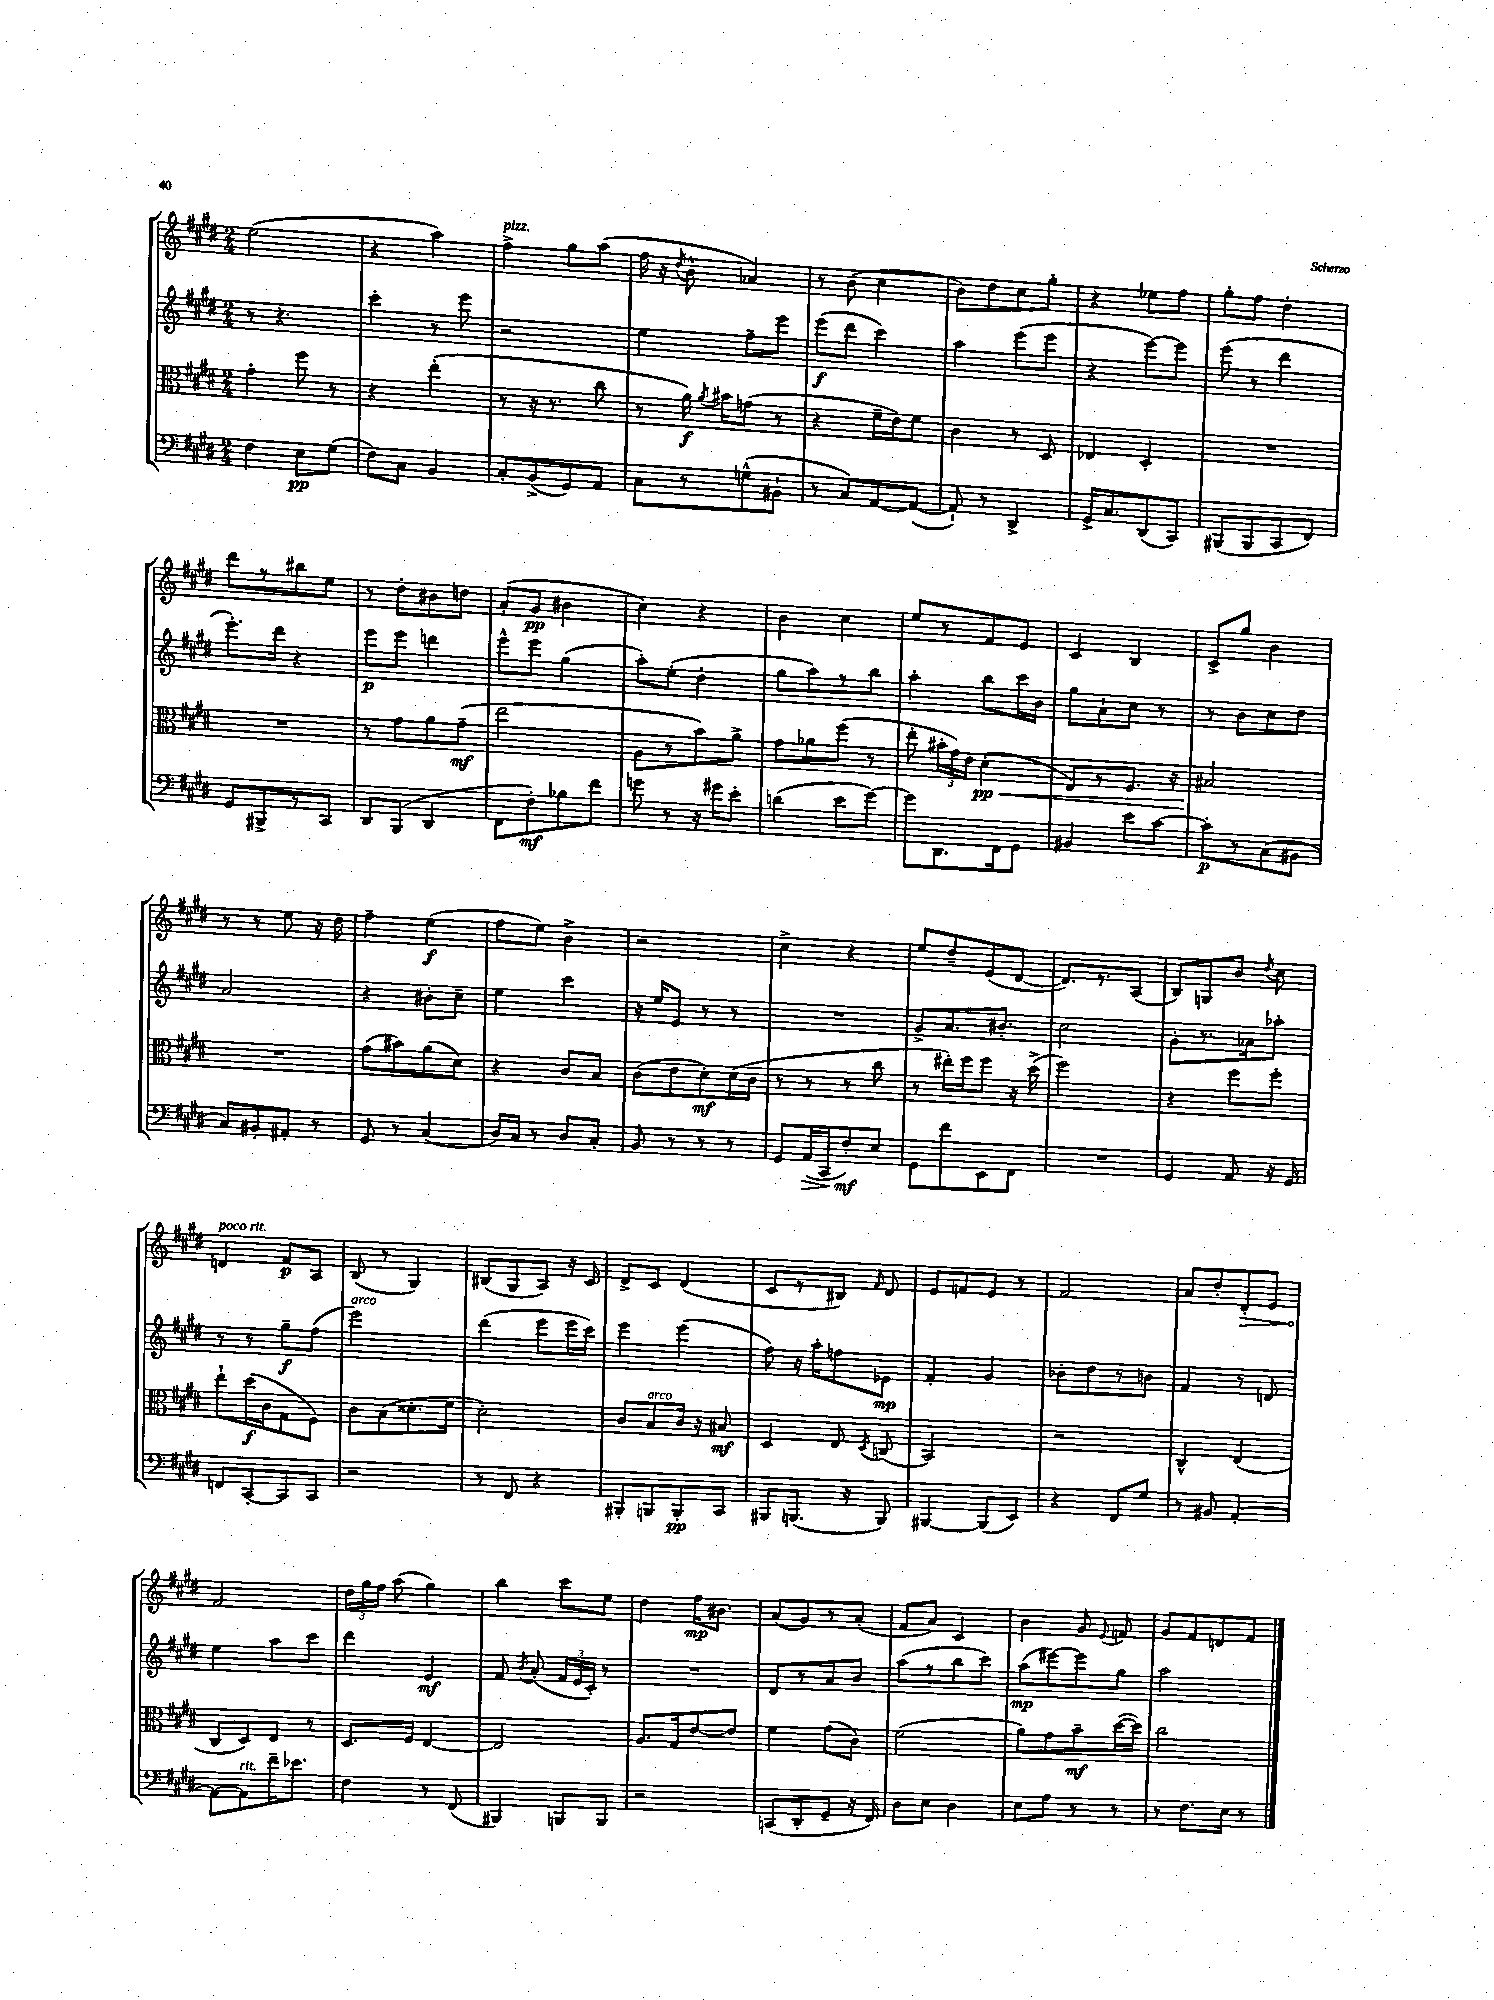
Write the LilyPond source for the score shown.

<<
\new StaffGroup <<
\new Staff = "s0" {
    \clef treble \key e \major \numericTimeSignature \time 2/4
    \autoBeamOff e''2( |
    r4 a''4) |
    fis''4->^\markup { \italic "pizz." } gis''8[ a''8]( |
    fis''16 r16 \acciaccatura { dis''8 } b'8-^ aes'4) |
    r8 b'8( cis''4 |
    b'8[) dis''8 cis''8 gis''8]-. |
    r4 ees''8[ fis''8] |
    gis''8[-. fis''8] dis''4-. |
    dis'''8[ r8 bis''8 e''8] |
    r8 dis''8[-. bis'8 d''8] |
    a'8[-.( gis'8]\pp bis'4 |
    cis''4) r4 |
    b'4 cis''4 |
    e''8[ r8 fis'8 e'8] |
    cis'4 b4 |
    cis'8[-> gis''8] b'4 |
    r8 r8 e''8 r16 dis''16 |
    fis''4-- e''4\f( |
    fis''8[ e''8]) b'4-> |
    r2 |
    cis''4-> r4 |
    e''8[ dis''8-- e'8( dis'8]~ |
    dis'8.[) r8. a8]( |
    b8[) g8 b'8] \acciaccatura { dis''8 } cis''8 |
    d'4^\markup { \italic "poco rit." } fis'8[\p a8] |
    b8( r8 gis4) |
    bis8[( gis8 a8]) r16 cis'16 |
    dis'8[-> cis'8] dis'4( |
    cis'8[ r8 bis8]) \grace { fis'16 } dis'8 |
    e'8[ f'8 e'8] r8 |
    fis'2 |
    a'8[ dis''8-. \once \override Hairpin.circled-tip = ##t dis'8-.\> e'8] |
    fis'2\! |
    \tuplet 3/2 { dis''16[ gis''16 fis''16] } a''8( gis''4) |
    b''4 cis'''8[ e''8] |
    dis''4 fis''16[\mp bis'8.] |
    a'8[( gis'8) r8 a'8]-.( |
    fis'8[ a'8]) cis'4 |
    b'4 gis'8 \appoggiatura { e'8 } f'8 |
    gis'8[ fis'8 d'8 fis'8] \bar "|." |
}
\new Staff = "s1" {
    \clef treble \key e \major \numericTimeSignature \time 2/4
    \autoBeamOff r8 r4. |
    cis'''4-. r8 e'''8 |
    r2 |
    e''4 fis''8[-- e'''8] |
    e'''8[\f( dis'''8] cis'''4) |
    a''4 e'''8[( e'''8] |
    r4 e'''8[~) e'''8] |
    e'''8( r8 dis'''4 |
    e'''8.[-.) dis'''16] r4 |
    e'''8[\p e'''8] d'''4 |
    e'''8[-^ e'''8] gis''4( |
    a''8[-.) e''8]-.( dis''4-. |
    gis''8[ a''8) r8 b''8] |
    a''4-. b''8[ cis'''16 b'16] |
    gis''8[ a'8-! cis''8] r8 |
    r8 b'8[ cis''8 dis''8] |
    a'2 |
    r4 bis'8[-. cis''8]-- |
    e''4 cis'''4 |
    r16 e''16[ e'8] r8 r8 |
    R2 |
    gis'8[-> a'8. bis'8.]-. |
    cis''2 |
    gis'8[-. r8. aes'16 aes''8]-. |
    r8 r8 gis''8[--\f fis''8]( |
    e'''2^\markup { \italic "arco" }) |
    dis'''4( e'''8[ e'''16 cis'''16]) |
    e'''4 e'''4( |
    fis''8) r16 a''16[-. f''8 ees'8]\mp |
    fis'4-. gis'4 |
    bes'8[-. dis''8 r8 b'8] |
    fis'4 r8 d'8 |
    e''4 a''8[ cis'''8] |
    dis'''4 e'4\mf |
    fis'8 \acciaccatura { b'8 } a'8-.( \tuplet 3/2 { fis'16[ e'16 cis'16]-.) } r8 |
    R2 |
    dis'8[ r8 a'8 b'8] |
    a''8[( r8 b''8 cis'''8]) |
    a''8[\mp( eis'''8~) eis'''8 gis''8] |
    a''2 \bar "|." |
}
\new Staff = "s2" {
    \clef alto \key e \major \numericTimeSignature \time 2/4
    \autoBeamOff gis'4-. fis''8 r8 |
    r4 e''4-.( |
    r8 r16 r8. cis''8 |
    r8 a'16\f) \acciaccatura { a'8 } bis'16[ g'8]( r8 |
    r4 fis'16[-- e'16) fis'8] |
    cis'4 r8 dis8 |
    ees4 dis4-. |
    R2 |
    R2 |
    r8 gis'8[ a'8 gis'8]--\mf( |
    e''2 |
    a8[ r8 b'8) a'8]-> |
    gis'8[ aes'8 fis''8]( r8 |
    e''8-. \tuplet 3/2 { bis'16[-. gis'16) e'16] } dis'4-.\pp\<( |
    e8[) r8 fis8.] r16 |
    bis2\! |
    R2 |
    gis'8[( bis'8) a'8( dis'8]) |
    r4 cis'8[ b8] |
    cis'8[( e'8 dis'8-.\mf) dis'16( cis'16] |
    r8 r8 r8 cis''8 |
    r8 eis''16[-.) fis''16 fis''8] r16 dis''16->( |
    fis''2) |
    r4 fis''8[ fis''8]-. |
    e''8[-! dis''16\f( cis'16 gis8 fis8]) |
    cis'8[ b8( disis'8.-. fis'16] |
    dis'2-.) |
    cis'8[ b8^\markup { \italic "arco" } cis'16] r16 bis8\mf |
    dis4 e8 \acciaccatura { dis8 } c8( |
    b,2) |
    r2 |
    cis4-^ e4( |
    cis8[ dis8) e8] r8 |
    dis8.[ fis16] e4~ |
    e2 |
    a8.[ gis16 e'8~ e'8] |
    fis'4 gis'8[( cis'8]) |
    fis'2( |
    a'8[) gis'8 b'8--\mf dis''16~( dis''16]) |
    cis''2 \bar "|." |
}
\new Staff = "s3" {
    \clef bass \key e \major \numericTimeSignature \time 2/4
    \autoBeamOff fis4 e8[\pp gis8]( |
    fis8[) cis8] b,4 |
    cis8[-. b,8->( gis,8) a,8] |
    cis8[ r8 g8-^( bis,8]-! |
    r8 cis8[) a,8~ a,8]~( |
    a,8-!) r8 dis,4-> |
    gis,16[-> cis8. dis,8( cis,8]) |
    bis,,8[( bis,,8 cis,8 fis,8]) |
    gis,8[ bis,,8-> r8 cis,8] |
    dis,8[ b,,8]( dis,4 |
    fis,8[ fis8-.\mf) bes8 fis'8] |
    g'8 r8 r16 gis'16[ e'8]-. |
    d'4( e'8[ gis'8]~) |
    gis'8[ dis,8. fis,16 gis,8] |
    bis,4 e'8[ cis'8]~ |
    cis'8[-.\p r8 cis8( bis,8] |
    cis8[) bis,8-. ais,8]-. r8 |
    gis,8 r8 cis4( |
    dis16[) cis16] r8 dis8[ cis8]-. |
    b,8 r8 r8 r8 |
    gis,8[ a,16\>( cis,16 fis8-.\mf\!) e8] |
    gis,8[ fis'8 e,8 fis,8] |
    R2 |
    gis,4 a,8 r16 gis,16 |
    f,8[ cis,8~-. cis,8 cis,8] |
    r2 |
    r8 fis,8 r4 |
    bis,,8[-. b,,8 b,,8-.\pp cis,8] |
    bis,,8[ b,,8.]( r16 b,,8) |
    bis,,4~ bis,,8[( e,8]) |
    r4 fis,8[ gis8] |
    r8 bis,8 a,4~-. |
    a,8[~ a,8^\markup { \italic "rit." } fis'16-- ees'8.] |
    fis4 r8 fis,8( |
    bis,,4) b,,8[ b,,8] |
    r2 |
    c,8[( dis,8-. gis,8]-- r16 fis,16) |
    dis8[ e8] dis4 |
    e8[ a8] r8 r8 |
    r8 fis8.[ e16] r8 \bar "|." |
}
>>
>>
\layout { \context { \Score \remove "Bar_number_engraver" } }
